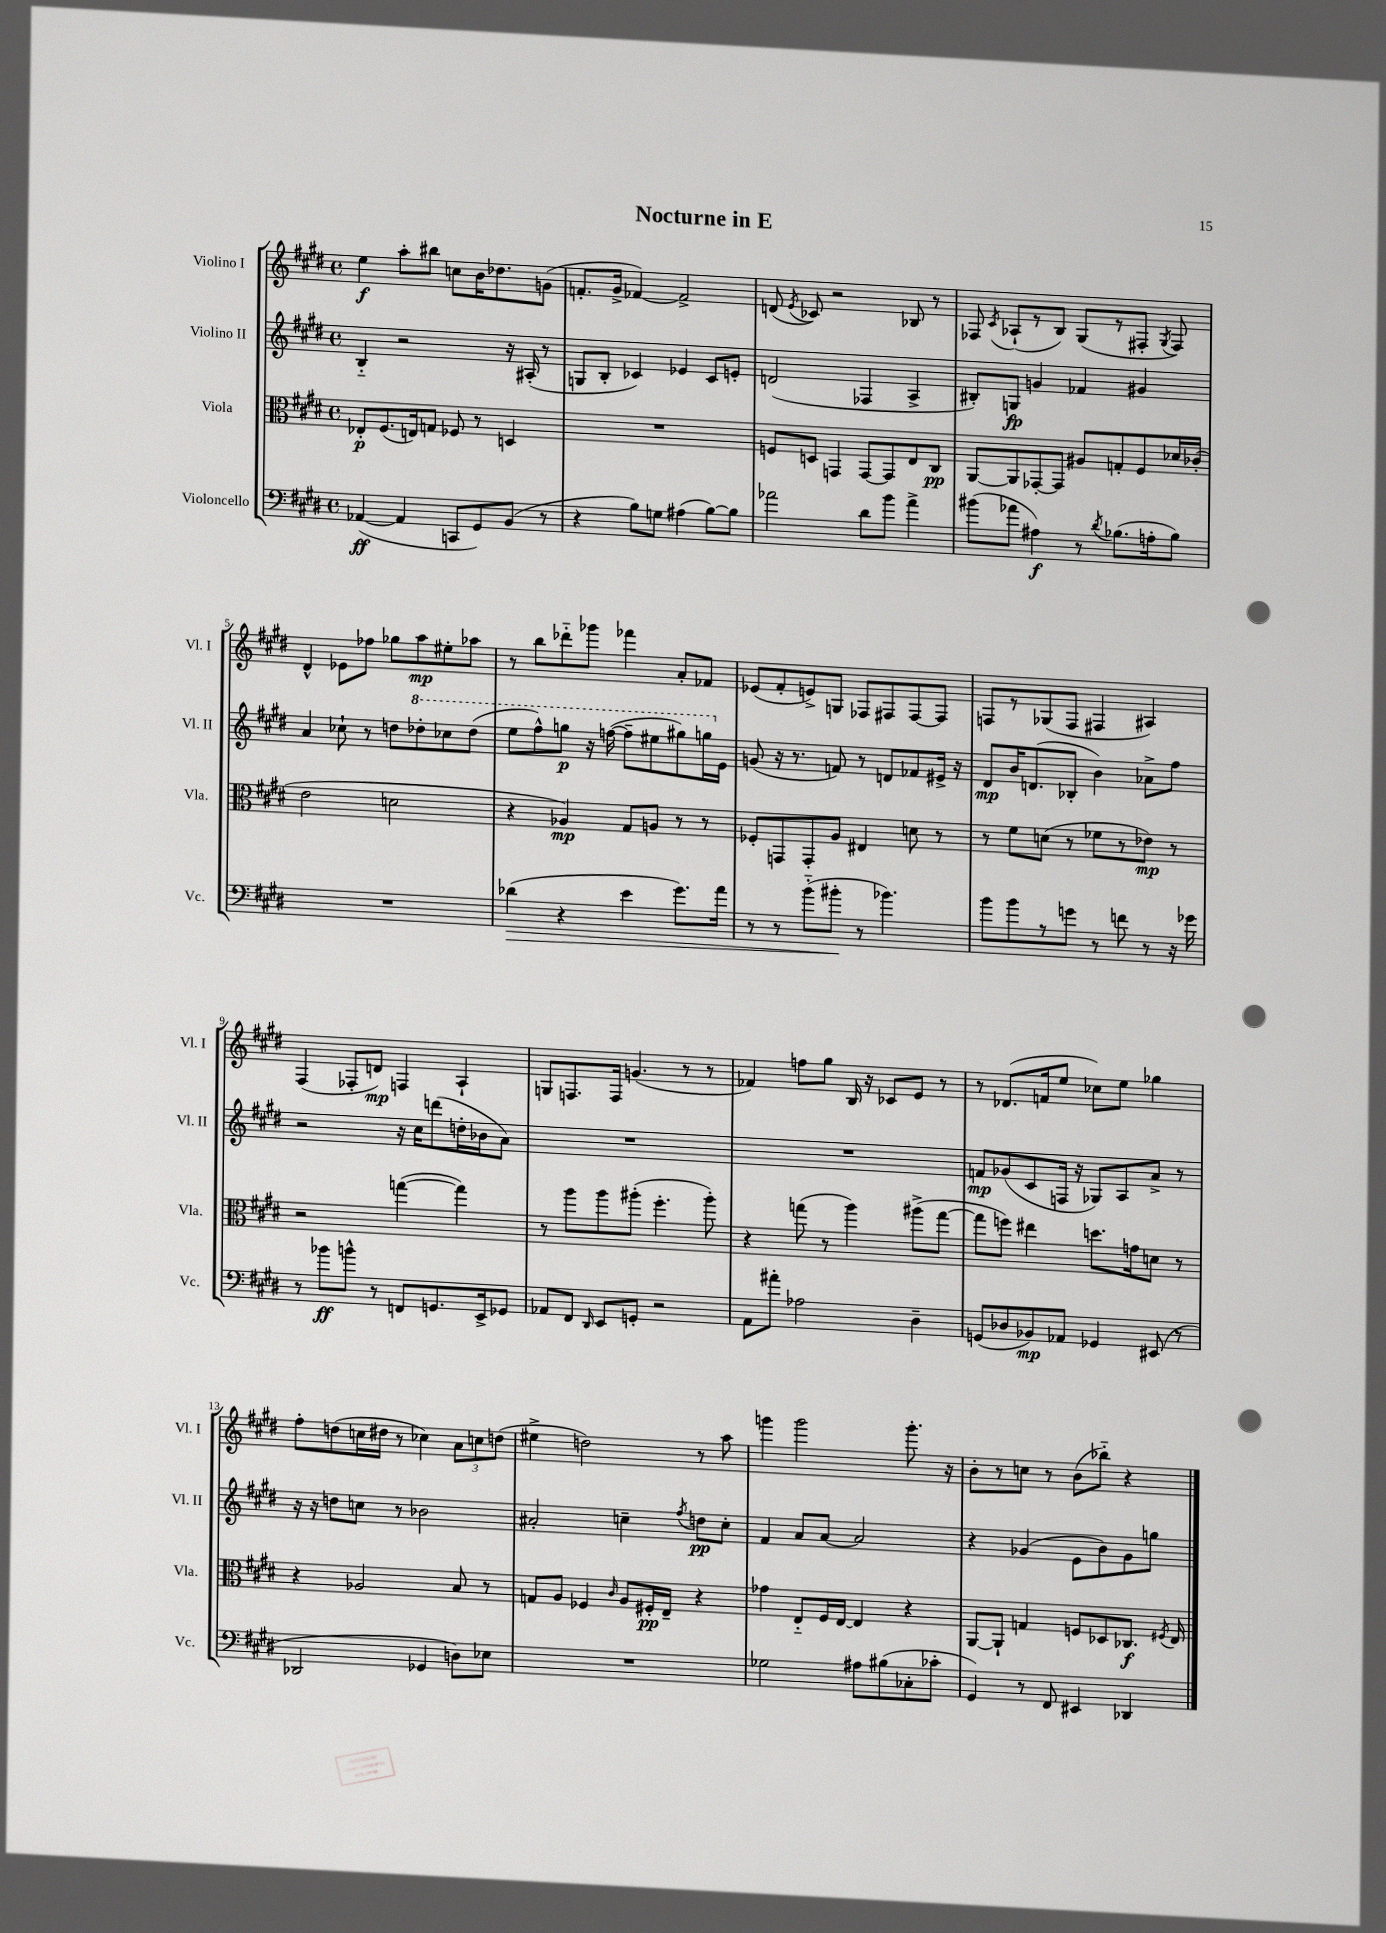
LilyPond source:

\header { title = "Nocturne in E" }
<<
\new StaffGroup <<
\new Staff = "s0" \with { instrumentName = "Violino I" shortInstrumentName = "Vl. I" } {
    \clef treble \key e \major \defaultTimeSignature \time 4/4
    \autoBeamOff e''4\f a''8[-. bis''8] c''8[ b'16 des''8. g'8]( |
    f'8.[-. gis'16]-> fes'4~) fes'2-> |
    d'8( \acciaccatura { e'8 } ces'8) r2 bes8 r8 |
    fes8 \acciaccatura { cis'8 } aes8[-!( r8 b8]) gis8[( r8 fis8]-. \acciaccatura { gis8 } fis8) |
    dis'4-^ ees'8[ fes''8] ges''8[ a''8\mp eis''8-. aes''8] |
    r8 b''8[ des'''8-_ ges'''8] fes'''4 a'8[-. fes'8] |
    ees'8[( fis'8-. e'8->) g8] fes8[ fis8 fis8~ fis8] |
    f8[ r8 ges8( f8] fis4 ais4) |
    fis4( fes8[-. d'8]\mp) f4 a4-! |
    g8[ f8. f16] g'4.( r8 r8 |
    fes'4) f''8[ gis''8] b16 r16 ces'8[ e'8] r8 |
    r8 des'8.[( f'16 e''8] ces''8[) e''8] ges''4 |
    fis''8[-. d''8( c''16 dis''16] r8 ces''4) \tuplet 3/2 { a'8[ c''8 d''8]( } |
    eis''4-> d''2) r8 a''8 |
    g'''4 g'''2 g'''8.-. r16 |
    b'8[-. r8 c''8] r8 b'8[( bes''8]-_) r4 \bar "|." |
}
\new Staff = "s1" \with { instrumentName = "Violino II" shortInstrumentName = "Vl. II" } {
    \clef treble \key e \major \defaultTimeSignature \time 4/4
    \autoBeamOff b4-_ r2 r16 ais16-.( r8 |
    g8[ b8]-. ces'4) ees'4 ces'8[ e'8]-. |
    d'2( fes4 a4-> |
    bis8[-.) g8]\fp g'4 fes'4 gis'4 |
    a'4 ces''8-! r8 d''8[ \ottava #1 des'''8-. ces'''8 des'''8]( |
    e'''8[ fis'''8-^) g'''8]\p r16 f'''16~( f'''8[-- eis'''8 gis'''8) g'''16 \ottava #0 e'16] |
    g'8( r16 r8. f'8) r8 d'8[ fes'8 eis'16]-> r16 |
    dis'8[\mp b'16 d'8.( bes8]-. b'4) aes'8[-> fis''8] |
    r2 r16 cis''16[ d'''8( d''16-. bes'16 a'8]) |
    R1 |
    R1 |
    f'8[\mp ges'8( cis'8 f16] r16 ges8[) a8 a'8]-> r8 |
    r16 r16 d''8[ c''8] r8 bes'2 |
    ais'2-. c''4-- \acciaccatura { fis''8 } d''8[\pp c''8]-. |
    fis'4 a'8[ a'8]~ a'2 |
    r4 ges'4( e'8[ b'8) ges'8 g''8] \bar "|." |
}
\new Staff = "s2" \with { instrumentName = "Viola" shortInstrumentName = "Vla." } {
    \clef alto \key e \major \defaultTimeSignature \time 4/4
    \autoBeamOff ees8[-.\p fis8.( e16) g8] fes8 r8 d4 |
    R1 |
    f8[ d8] g,4 g,8[~ g,8 e8 cis8]\pp |
    a,8[~ a,8 ges,8~-. ges,8] ais8[ g8-. fis8 des'16 ces'16]-.( |
    e'2 d'2 |
    r4 aes4\mp) gis8[ a8] r8 r8 |
    fes8[-. g,8 g,8-. a8] eis4 d'8 r8 |
    r8 fis'8[ d'8]( r8 fes'8[ r8 ees'8]\mp) r8 |
    r2 g''4~( g''4) |
    r8 a''8[ a''8 ais''8]-.( fis''4.-. ais''8-.) |
    r4 g''8( r8 a''4) ais''8[->( g''8]~ |
    g''8[ f''8]) eis''4 d''8.[ g'16 d'8] r8 |
    r4 aes2 b8 r8 |
    g8[ a8] fes4 \grace { cis'16 } a8[ fis16-.\pp e16]-- r4 |
    ges'4 e8[-_ fis16 e16]~ e4 r4 |
    a,8[~ a,8]-! g4 f8[ des8 ces8.]\f \acciaccatura { fis8 } e16 \bar "|." |
}
\new Staff = "s3" \with { instrumentName = "Violoncello" shortInstrumentName = "Vc." } {
    \clef bass \key e \major \defaultTimeSignature \time 4/4
    \autoBeamOff aes,4~\ff( aes,4 c,8[ gis,8) b,8]( r8 |
    r4 b8[) g8] ais4( b8[~) b8] |
    aes'2 dis'8[ b'8] aes'4-> |
    bis'8[( aes'8] ais4\f) r8 \acciaccatura { dis'8 } bes8.[( a16-. bes8]) |
    R1 |
    des'4\>( r4 e'4 gis'8.[) a'16] |
    r8 r8 b'8[-_( bis'8]-.\! r8 bes'4.) |
    b'8[ b'8 r8 g'8] r8 f'8 r8 r16 ges'16 |
    r8 bes'8[\ff b'8]-^ r8 f,8[ g,8. e,16-> ges,8] |
    aes,8[ fis,8] \grace { dis,16 } e,8[ g,8]-. r2 |
    a,8[ ais'8]-. aes2 dis4-- |
    g,8[( des8 bes,8\mp) aes,8] ges,4 eis,8( r8 |
    des,2 ges,4 d8[) ees8] |
    R1 |
    ges2 ais8[ bis8( ces8-. ces'8]-. |
    gis,4) r8 fis,8 eis,4 des,4 \bar "|." |
}
>>
>>
